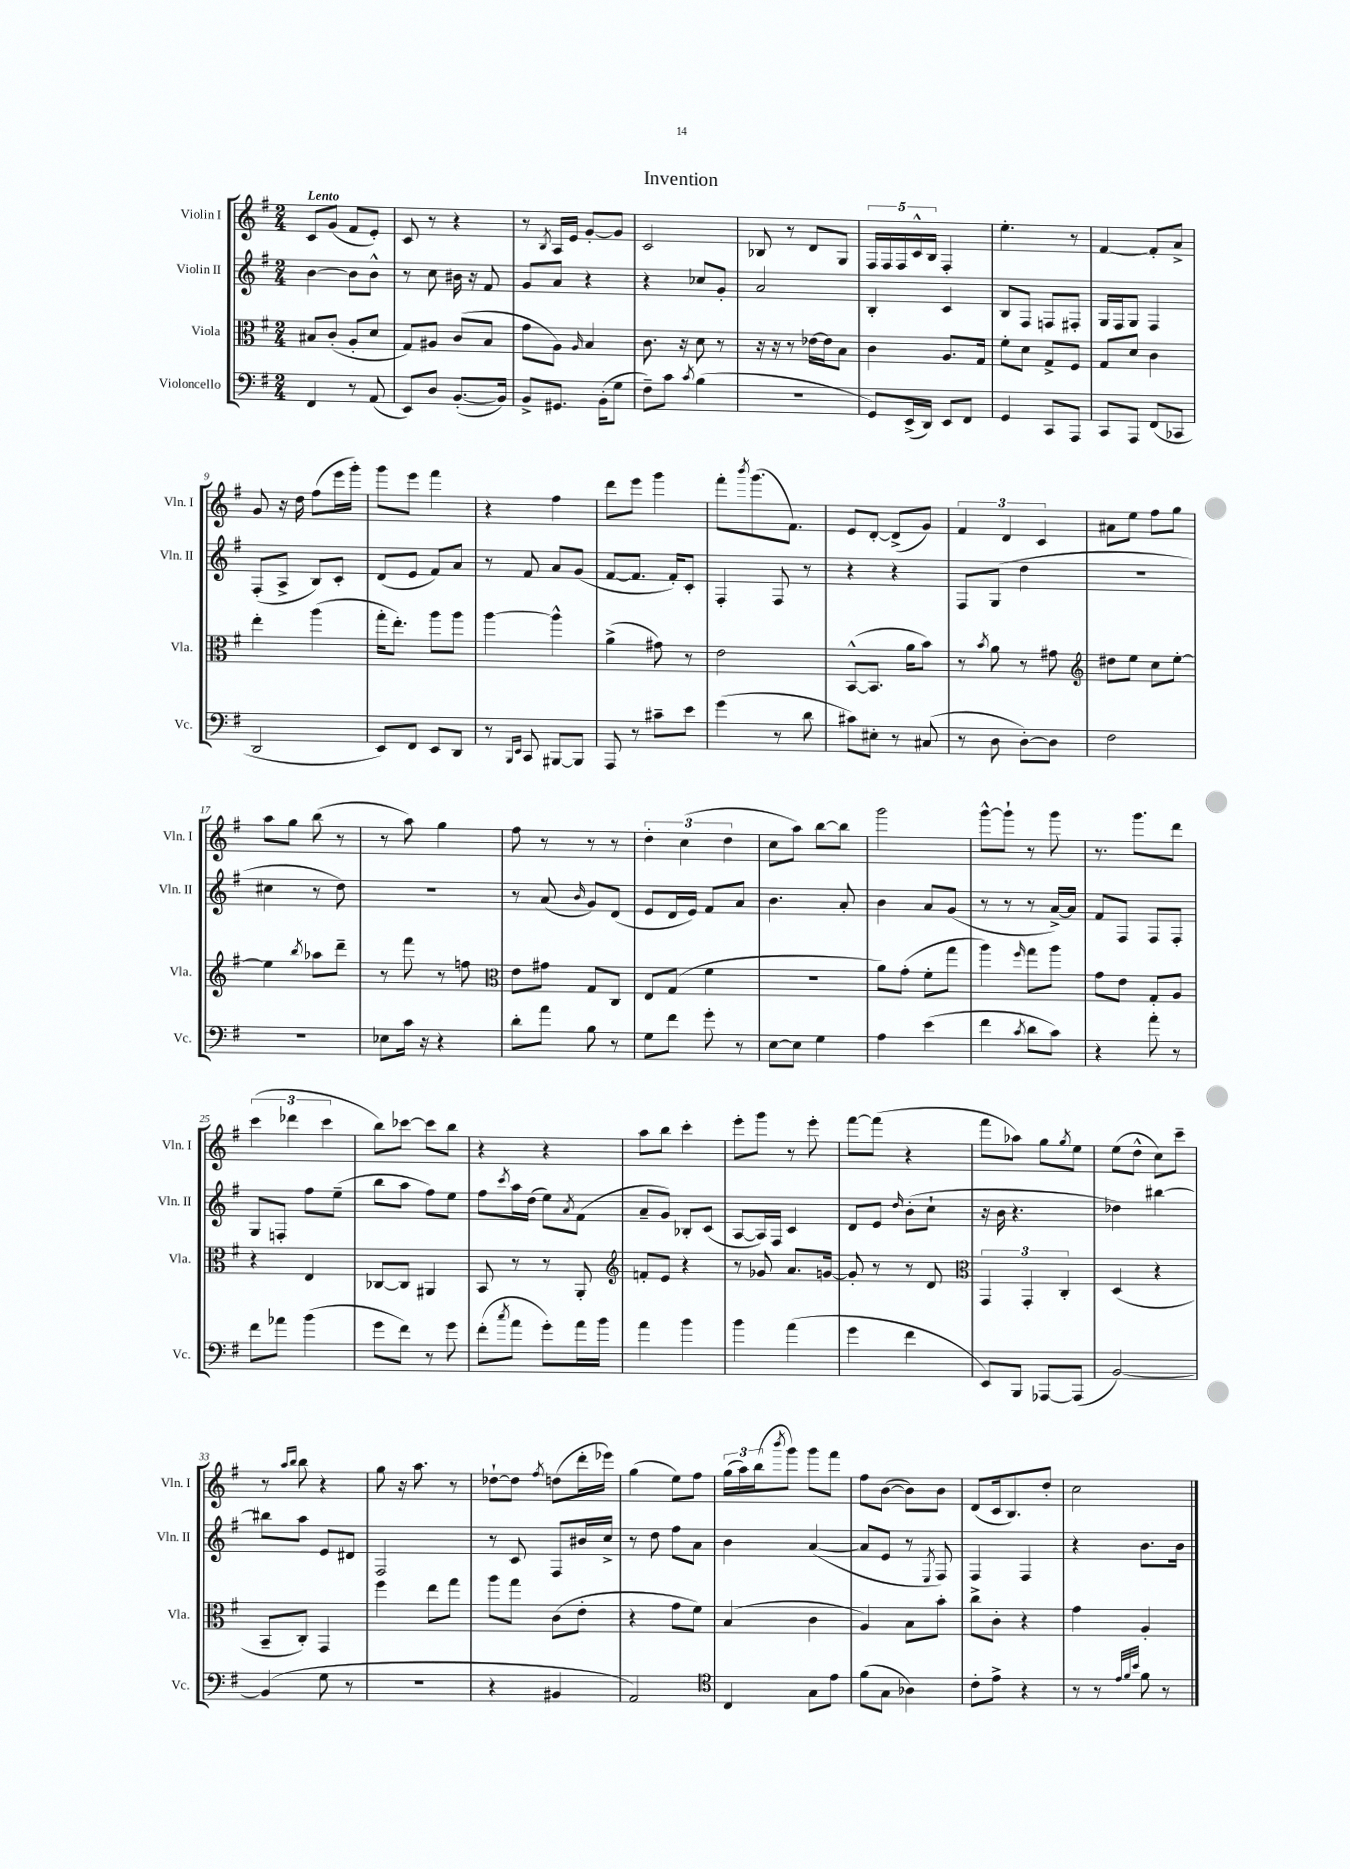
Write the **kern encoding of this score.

**kern	**kern	**kern	**kern
*staff4	*staff3	*staff2	*staff1
*clefF4	*clefC3	*clefG2	*clefG2
*k[f#]	*k[f#]	*k[f#]	*k[f#]
*M2/4	*M2/4	*M2/4	*M2/4
4FF#	8B#	[4b	8c
.	(8c'	.	(8g
8r	8A'	8b]	8f#
(8AA	8d	8b^^	8e')
=	=	=	=
8EE)	8G)	8r	8c
8D	8A#	8cc	8r
([8.BB'	(8c	16b#	4r
.	.	16r	.
.	8B	8f#	.
16BB])	.	.	.
=	=	=	=
8BB^	8g	8g	8r
.	.	.	8qB
8.GG#	8A)	8a	16A
.	.	.	16e
.	16qqA	.	.
.	4B	4r	[8g'
(16BB'	.	.	.
8G	.	.	8g]
=	=	=	=
8F#~)	8.c	4r	2c
8c	.	.	.
.	16r	.	.
8qc	.	.	.
(4B	8d	8cc-	.
.	8r	8g'	.
=	=	=	=
2r	16r	2a	8B-
.	16r	.	.
.	8r	.	8r
.	[16e-	.	8d
.	16e-]	.	.
.	8B	.	8G
=	=	=	=
8GG)	4c	4B'	20F#
.	.	.	20F#
.	.	.	20F#
(16EE^	.	.	.
.	.	.	20c^^
16DD)	.	.	.
.	.	.	20B
8EE	8.A	4c	4F#'
8FF#	.	.	.
.	16G	.	.
=	=	=	=
4GG	8f#'	8B	4.ee'
.	8d	8F#	.
8CC	8G^	8F	.
8AAA	8F#	8F#'	8r
=	=	=	=
8CC	8G	16G	[4f#
.	.	16F#	.
8AAA	8d	8G	.
(8FF#	4c	4F#	8f#']
8CC-	.	.	8a^
=	=	=	=
2DD	4ee'	(8F#'	8g
.	.	8A^	16r
.	.	.	16dd
.	(4aa	8B)	(8ff#
.	.	8c'	16eee
.	.	.	16ggg')
=	=	=	=
8EE)	16gg'	(8d	8ggg
.	8.ee')	.	.
8FF#	.	8e	8eee
8EE	8aa	8f#)	4fff#
8DD	8aa	8a	.
=	=	=	=
8r	[4aa	8r	4r
16qqBBB	.	.	.
16qqEE	.	.	.
8CC	.	8f#	.
[8BBB#	4aa^^]	8a	4ff#
8BBB#]	.	(8g	.
=	=	=	=
8AAA	(4a^	[8f#	8ddd
8r	.	8.f#]	8eee
8c#~	8g#)	.	4ggg
.	.	16f#')	.
8e	8r	8c'	.
=	=	=	=
(4g	2e	4F#'	8fff#'
.	.	.	8qbbb
.	.	.	(8.ggg
8r	.	8F#	.
.	.	.	8.f#)
8d	.	8r	.
=	=	=	=
8c#)	([8BB^^	4r	8e
8E#'	8.BB]	.	[8d'
8r	.	4r	(8d^]
.	16a	.	.
(8C#	8b)	.	8g)
=	=	=	=
8r	8r	8F#	6f#
.	8qb	.	.
8D	8a	(8G	.
.	.	.	6d
[8D')	8r	4dd	.
.	.	.	6c
8D]	8g#	.	.
=	=	=	=
*	*clefG2	*	*
2F#	8dd#	2r	8a#
.	8ee	.	8ee
.	8cc	.	8ff#
.	[8ee'	.	8gg
=	=	=	=
2r	4ee]	4cc#	8aa
.	.	.	8gg
.	8qbb	.	.
.	8aa-	8r	(8bb
.	8ddd~	8dd)	8r
=	=	=	=
8E-	8r	2r	8r
16c	8fff#	.	8aa)
16r	.	.	.
4r	8r	.	4gg
.	8ff	.	.
=	=	=	=
*	*clefC3	*	*
8d'	8e	8r	8ff#
8a	8g#	(8a	8r
.	.	16qqb	.
8B	8G	8g)	8r
8r	8C	(8d	8r
=	=	=	=
8G	8E	8e	6dd'
8f#	(8G	16d	.
.	.	.	(6cc
.	.	16e)	.
8g'	4f#	8f#	.
.	.	.	6dd
8r	.	8a	.
=	=	=	=
[8E	2r	4.b	8cc
8E]	.	.	8aa)
4G	.	.	[8bb
.	.	8a'	8bb]
=	=	=	=
4A	8a)	4b	2ggg
.	(8g'	.	.
(4e	8f#'	8a	.
.	8gg	(8g	.
=	=	=	=
4f#	4aa)	8r	[8ggg^^
.	.	8r	8ggg`]
8qc	16qqff#	.	.
8d	8gg	8r	8r
8c)	8aa	[16a^)	8ggg
.	.	16a]	.
=	=	=	=
4r	8g	8f#	8.r
.	8e	8F#	.
.	.	.	8.ggg
8a'	8G'	8F#	.
8r	8A	8F#'	8ddd
=	=	=	=
8f#	4r	8G	(6ccc
8a-	.	8F'	.
.	.	.	6ddd-
(4b	4E	8ff#	.
.	.	.	6ccc
.	.	(8ee~	.
=	=	=	=
8g	[8C-	8bb	8bb)
8f#)	8C-]	8aa	[8ccc-
8r	4AA#	8ff#)	8ccc-]
8g	.	8ee	8bb
=	=	=	=
(8f#'	8BB	8ff#	4r
8qcc	.	8qccc	.
8a	8r	16aa	.
.	.	(16dd	.
8g')	8r	8ee)	4r
.	.	8qa	.
16a	8AA'	(8f#	.
16b	.	.	.
=	=	=	=
*	*clefG2	*	*
4a	8f'	8a~	8aa
.	8e	8g)	8bb
4b	4r	8B-'	4ccc'
.	.	(8c	.
=	=	=	=
4b	8r	[8A	8eee'
.	8g-	16A])	8ggg
.	.	16F#	.
(4a	8.a	4c	8r
.	.	.	8eee'
.	[16g	.	.
=	=	=	=
4g	8g']	8d	[8fff#
.	8r	8e	(8fff#]
.	.	16qqdd	.
4f#	8r	(8b'	4r
.	8d	8cc`	.
=	=	=	=
*	*clefC3	*	*
8EE)	6GG	16r	8fff#
.	.	16b	.
8BBB	.	4.r	8aa-)
.	6GG'	.	.
[8AAA-	.	.	8gg
.	6C'	.	.
.	.	.	8qgg
(8AAA-]	.	.	8ee
=	=	=	=
[2BB)	(4D	4dd-)	(8ee
.	.	.	8dd^^
.	4r	[4bb#	8cc)
.	.	.	8ccc~
=	=	=	=
(4BB]	8BB~	8bb#]	8r
.	.	.	16qqaa
.	.	.	16qqbb
.	8C')	8aa	8bb
8G	4GG	8e	4r
8r	.	8d#	.
=	=	=	=
2r	4ff#	2F#	8gg
.	.	.	16r
.	.	.	8.aa
.	8ee	.	.
.	8gg	.	8r
=	=	=	=
4r	8aa	8r	[8dd-`
.	8gg	8c	8dd-]
.	.	.	8qff#
4BB#	(8c	8F#	(8dd
.	8e'	16b#	16ddd'
.	.	16cc^	16eee-)
=	=	=	=
2AA)	4r	8r	(4gg
.	.	8dd	.
.	8g	8ff#	8ee)
.	8f#)	8a	8ff#
=	=	=	=
*clefC4	*	*	*
4C	(4B	4b	(24gg
.	.	.	24aa)
.	.	.	(24bb
.	.	.	8qbbb
.	.	.	8ggg)
8G	4c	([4a	8ggg
8e	.	.	8fff#
=	=	=	=
(8f#	4A)	8a]	8ff#
8G	.	8e	([8b
4A-)	8B	8r	8b])
.	.	8qE	.
.	8b'	8F#)	8b
=	=	=	=
8c'	8cc^	4F#	(8d
8e^	8c'	.	16c
.	.	.	8.B)
4r	4r	4F#	.
.	.	.	8dd'
=	=	=	=
8r	4g	4r	2cc
8r	.	.	.
32qqe	.	.	.
32qqf#	.	.	.
32qqb	.	.	.
8f#	4A'	8.b	.
8r	.	.	.
.	.	16b	.
==	==	==	==
*-	*-	*-	*-
